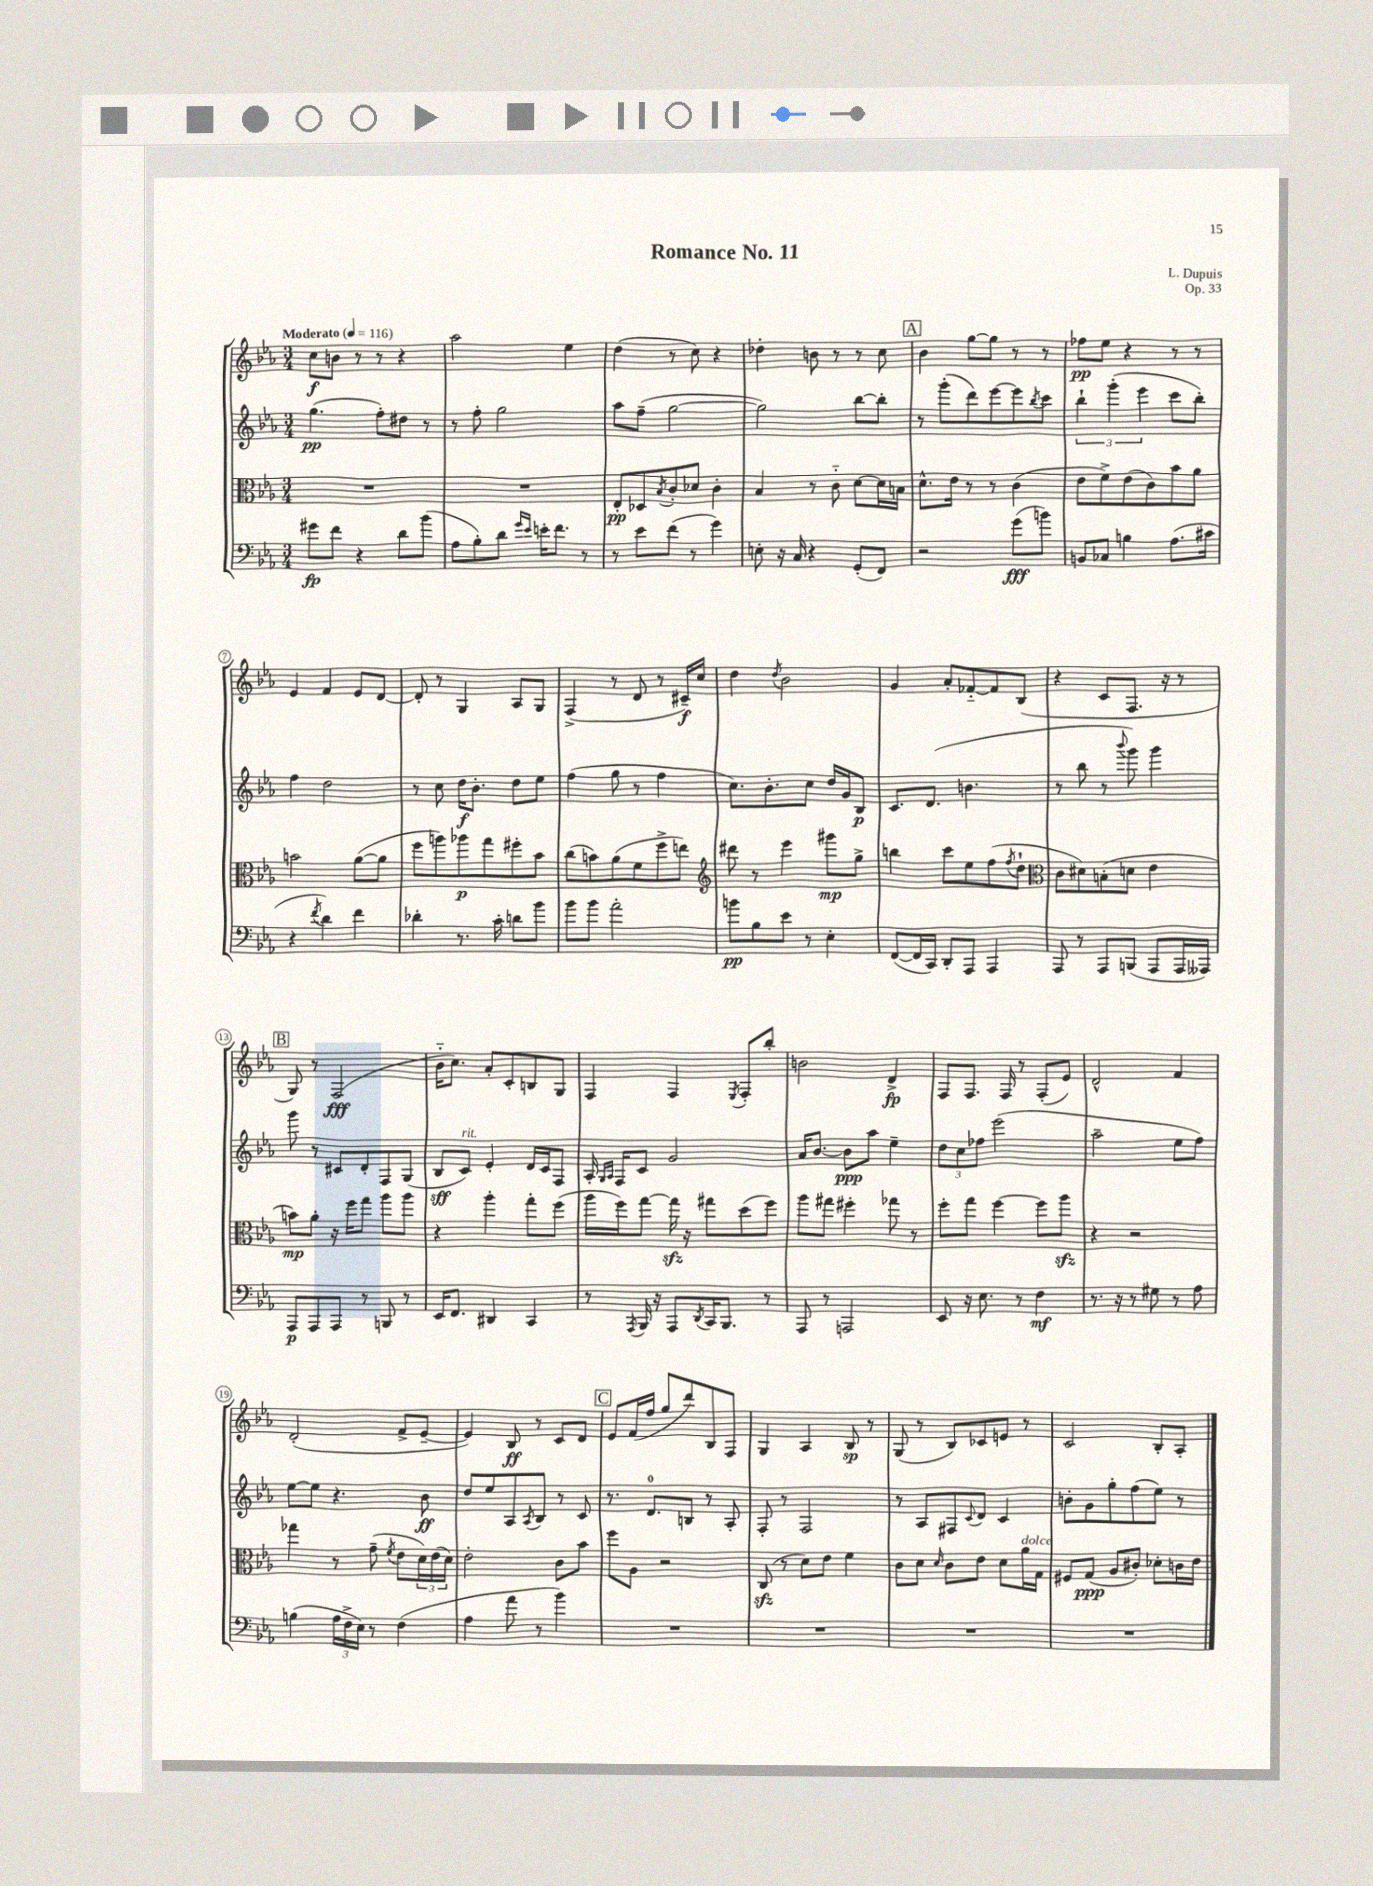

**kern	**kern	**kern	**kern
*staff4	*staff3	*staff2	*staff1
*clefF4	*clefC3	*clefG2	*clefG2
*k[b-e-a-]	*k[b-e-a-]	*k[b-e-a-]	*k[b-e-a-]
*M3/4	*M3/4	*M3/4	*M3/4
*MM116	*MM116	*MM116	*MM116
8g#	2.r	(4.gg	8cc
8f	.	.	8b
4r	.	.	8r
.	.	8ff')	8r
8d	.	8dd#	4r
(8b-	.	8r	.
=	=	=	=
8A-	2.r	8r	2aa-
8B-')	.	8ff'	.
8d	.	2gg	.
16qqg	.	.	.
16qqe-	.	.	.
16e'	.	.	.
8.f	.	.	.
.	.	.	4ee-
8r	.	.	.
=	=	=	=
8r	8E-'	8aa-	(4dd
8e-	8D-	(8ff~	.
.	8qB-	.	.
(8f	8c'	[2gg	8r
8r	8d-	.	8cc)
4g)	4c'	.	4r
=	=	=	=
8E'	4B-	2gg])	4dd-'
16r	.	.	.
16C	.	.	.
4r	8r	.	8b
.	8c'~	.	8r
(8GG'	[8d	[8bb-	8r
8FF)	16d]	8bb-']	8cc
.	16B	.	.
=	=	=	=
2r	8.d^^	8r	4b-
.	.	(8ggg'	.
.	16e-	.	.
.	8r	8ddd)	[8gg
.	8r	[8eee-	8gg]
(8g	(4c	8eee-]	8r
.	.	8qbb-	.
8b)	.	8ccc	8r
=	=	=	=
8BB	8e-	6bb-`	8ff-
8C-	8f^)	.	8ee-
.	.	(6ggg'	.
4B	(8e-	.	4r
.	.	6eee-	.
.	8c)	.	.
(8.A-	8b-	8ccc	8r
.	8a-	8bb-')	8r
16c#	.	.	.
=	=	=	=
4r	2b	4ff	4e-
8qf	.	.	.
4d)	.	2dd	4f
4f	([8a-	.	8e-
.	8a-]	.	[8d
=	=	=	=
4d-'	8ff	8r	8d']
.	8aa)	8cc	8r
8.r	8aa-	16dd	4G
.	.	8.b-'	.
.	8gg	.	.
16c'	.	.	.
8d	8ff#'	8dd	8A-
8b-	8b-	8ee-	8G
=	=	=	=
8b-	(8cc	(4ff	(4F^
8b-	8b)	.	.
2a-'	(8a-	8gg	8r
.	8f	8r	8d
.	8ff^	4ff	8r
.	8ee)	.	16c#~)
.	.	.	16cc
=	=	=	=
*	*clefG2	*	*
8b	8ddd#	8.cc)	4dd
8B-	8r	.	.
.	.	8.b-'	.
.	.	.	8qdd
8e-	4eee-	.	2b-
8r	.	8cc	.
4E-'	8ggg#	16dd	.
.	.	16g	.
.	8gg^	8B-	.
=	=	=	=
([8FF	4bb	8.c	4g
16FF]	.	.	.
16CC)	.	(8.d	.
8DD'	8ccc	.	8a-'
8AAA-	8ee-	4.b	[8f-'~
4AAA-	(8ff	.	8f-]
.	8qff	.	.
.	8dd`	.	(8B-
=	=	=	=
*	*clefC3	*	*
8AAA-	8c	8r	4r
8r	8d#)	8bb-	.
8AAA-	(8B'	8r	8c
.	.	8qqbbb-	.
(8BBB	8d	8ggg)	8.F
8AAA-	4e-	4ggg	.
.	.	.	16r
16AAA-	.	.	8r
16AAA--)	.	.	.
=	=	=	=
8AAA-	8b)	8ggg	8G)
8AAA-	8a-'	8r	8r
8AAA-	16r	8c#	(2F
.	16ff	.	.
8r	8gg	8d'	.
8BBB	8aa-	8F	.
8r	8aa-	(8G	.
=	=	=	=
16EE-	4r	8B-	16b-'~
8.FF	.	.	8.cc)
.	.	8c)	.
4DD#	4aa-'	4e-'	8a-'
.	.	.	8c'
4CC	8gg'	16d	8B
.	.	16c	.
.	(8ff	8F	8G
=	=	=	=
8r	16aa-	16A-'	4F
.	.	16qqG	.
.	.	16qqA-	.
.	16ff)	16F	.
8qAAA-	.	.	.
16BBB-	[8gg	8c	.
16r	.	.	.
8AAA-	16gg]	2g	4F
.	16r	.	.
8qDD	.	.	.
16CC	8gg#	.	.
8.BBB-	.	.	.
.	.	.	8qE-
.	(8dd	.	8F'
8r	8ff)	.	8bb-'
=	=	=	=
8AAA-	8aa-	16a-	2b
.	.	[8.b-	.
8r	8gg#	.	.
2AAA	4ff#'	8b-]	.
.	.	8aa-	.
.	8gg-	4ee-~	4d^
.	8r	.	.
=	=	=	=
8EE-	8ff'	12dd	8F
.	.	12cc	.
16r	8gg	.	8.F
.	.	12ff-	.
8.E-	.	.	.
.	[4ff	(2eee-	.
.	.	.	16F
8r	.	.	8r
4F	8ff]	.	(8F'
.	8aa-	.	8e-)
=	=	=	=
8.r	4r	2aa-~	2d^^
16r	.	.	.
8r	2r	.	.
8G#	.	.	.
8r	.	8ee-	4f
8A-	.	8ff)	.
=	=	=	=
(4B	4gg-	[8ee-	(2d'
.	.	8ee-]	.
24A-	8r	4.r	.
24F^	.	.	.
24E-)	.	.	.
8r	(8g~	.	.
.	8qf	.	.
(4F	8e-	.	8f^
.	24d)	8b-	[8e-~
.	(24e-	.	.
.	24d)	.	.
=	=	=	=
4A-	2e-'	8dd	4e-])
.	.	8ee-	.
8a-	.	8A-	8B-
.	.	8qA-	.
8r	.	8B-	8r
4b-)	8c	8r	8c
.	8b-	8c	8d
=	=	=	=
2.r	8ff	8.r	8e-
.	8A-	.	(16f
.	.	8.d	16ff
.	2r	.	8gg
.	.	8B	8ddd)
.	.	8r	8B-
.	.	8A-'	8F
=	=	=	=
2.r	(8C	8F'	4G
.	8r	8r	.
.	8d)	2F	4A-
.	8e-	.	.
.	4f	.	8B-
.	.	.	8r
=	=	=	=
2.r	8c	8r	(8G
.	8d	8A-	8r
.	16qqd	.	.
.	8c	8F#	8B-)
.	.	8qqc	.
.	8e-	8d	8c-
.	8d	4c	8e
.	16a-	.	8r
.	16G	.	.
=	=	=	=
2.r	8F#	8b'	2c
.	(8G	8g	.
.	8A-	8gg'	.
.	8c#')	(8ff	.
.	8d-'	8ee-)	8B-'
.	16c	8r	8A-'
.	16e-	.	.
==	==	==	==
*-	*-	*-	*-
